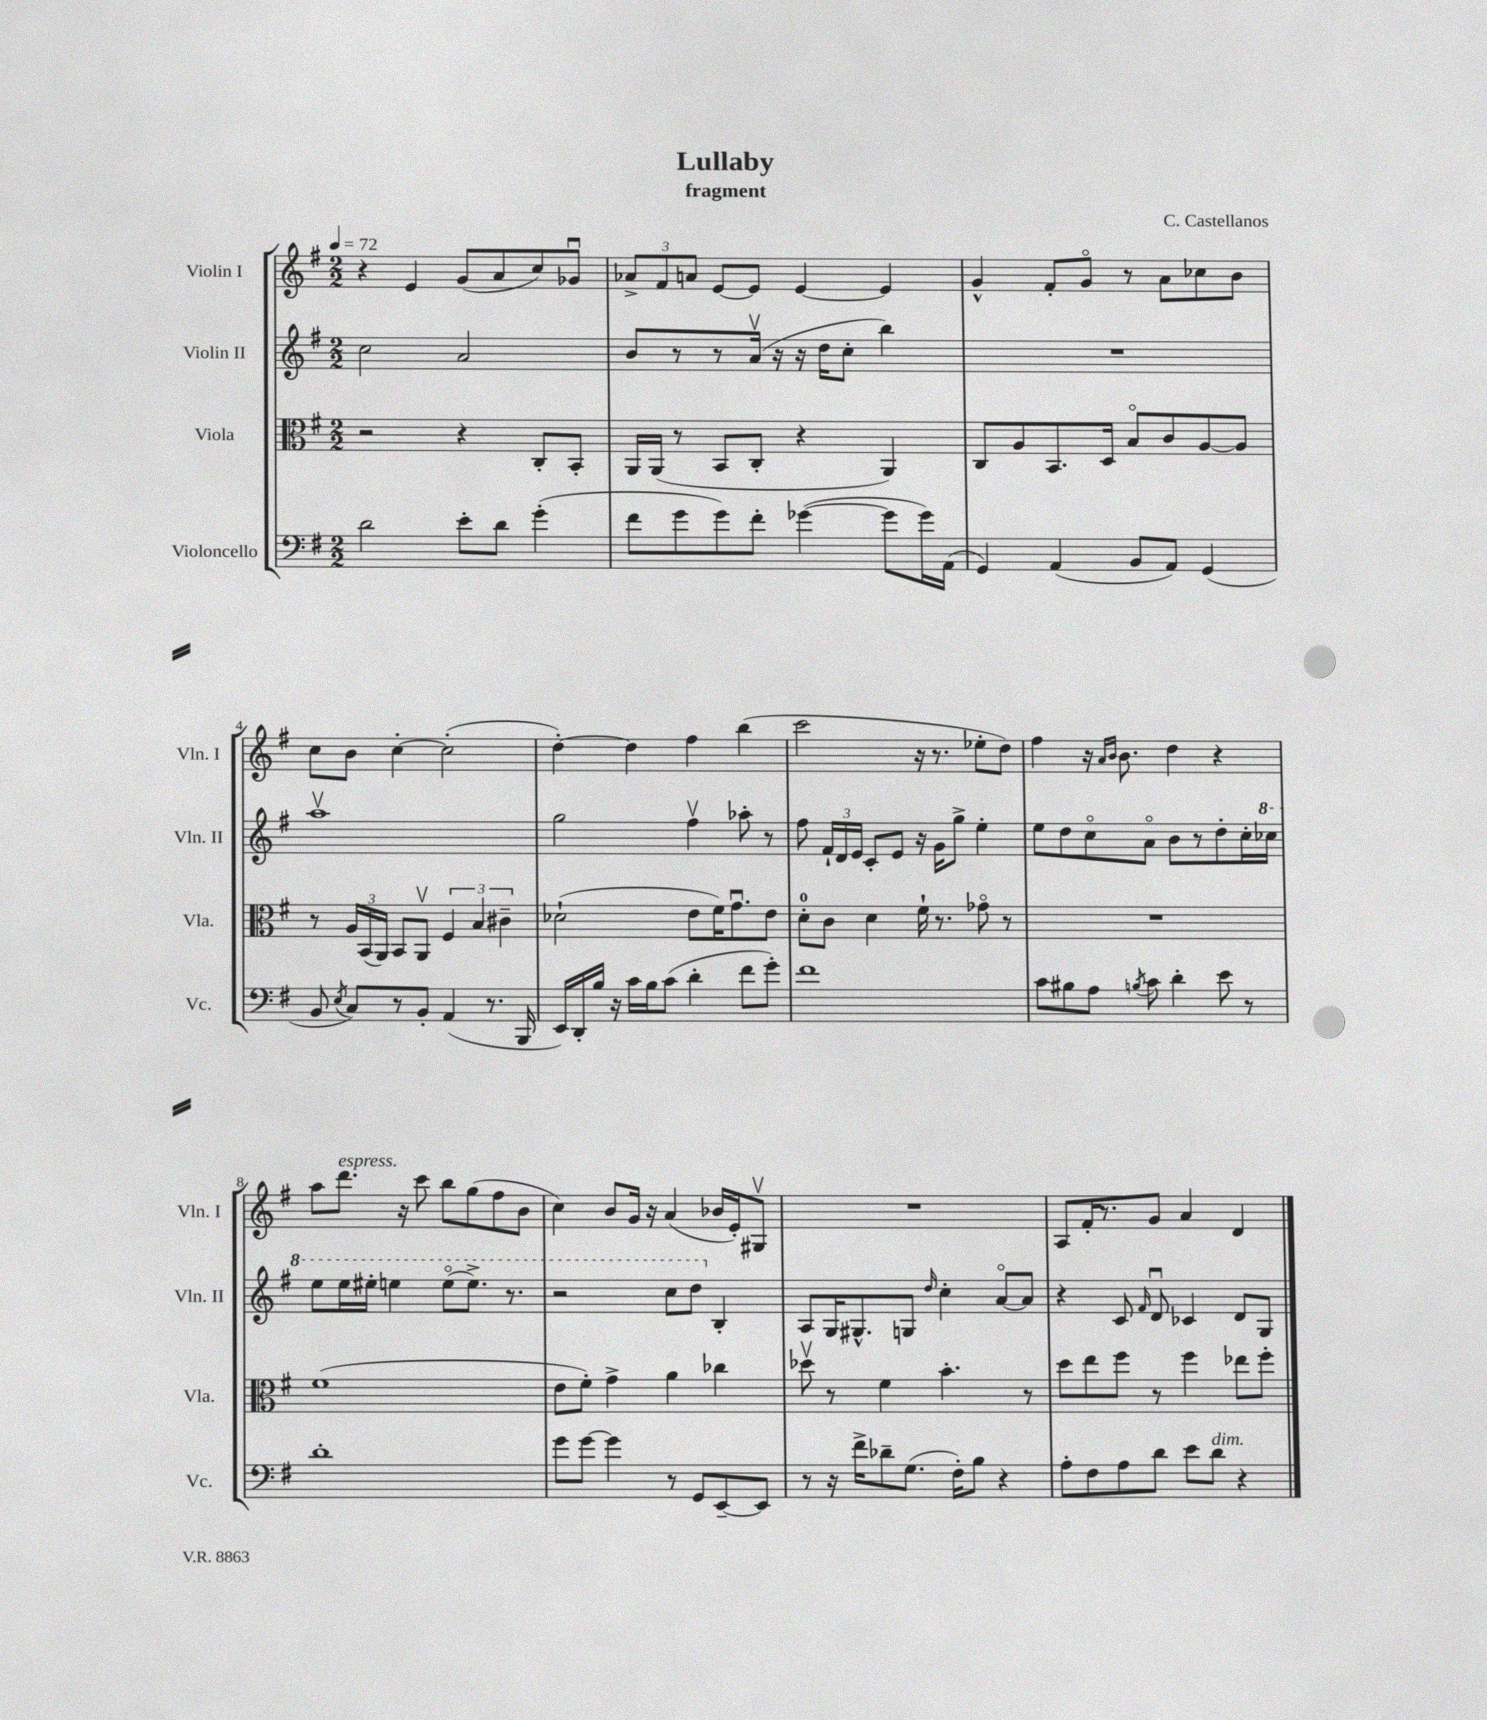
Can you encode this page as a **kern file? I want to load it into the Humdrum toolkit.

**kern	**kern	**kern	**kern
*staff4	*staff3	*staff2	*staff1
*clefF4	*clefC3	*clefG2	*clefG2
*k[f#]	*k[f#]	*k[f#]	*k[f#]
*M2/2	*M2/2	*M2/2	*M2/2
*MM72	*MM72	*MM72	*MM72
2d	2r	2cc	4r
.	.	.	4e
8e'	4r	2a	(8g
8d	.	.	8a
(4g'	8C'	.	8cc)
.	8BB'	.	8g-u
=	=	=	=
8f#	16AA	8b	12a-^
.	(16AA	.	.
.	.	.	12f#
8g	8r	8r	.
.	.	.	12a
8g)	8BB	8r	[8e
8f#'	8C'	(16av	8e]
.	.	16r	.
([4g-	4r	16r	[4e
.	.	16dd	.
.	.	8cc'	.
8g-]	4AA)	4bb)	4e]
16g-)	.	.	.
(16AA	.	.	.
=	=	=	=
4GG)	8C	1r	4g^^
.	8A	.	.
(4AA	8.BB	.	8f#'
.	.	.	8go
.	16D	.	.
8BB	8Bo	.	8r
8AA)	8c	.	8a
(4GG	[8A	.	8cc-
.	8A]	.	8b
=	=	=	=
8BB	8r	1aav	8cc
8qE	.	.	.
8C)	24A	.	8b
.	(24BB	.	.
.	24AA)	.	.
8r	8BB	.	[4cc'
8BB'	8AAv	.	.
(4AA	6F#	.	(2cc']
.	6B	.	.
8.r	.	.	.
.	6c#~	.	.
16BBB	.	.	.
=	=	=	=
16EE)	(2d-`	2gg	[4dd')
16DD'	.	.	.
16B	.	.	.
16r	.	.	.
16c	.	.	4dd]
16B	.	.	.
(8c	.	.	.
4d'	8e	4ff#v	4ff#
.	16f#)	.	.
.	8.gu	.	.
8f#	.	8aa-'	(4bb
8g')	8e	8r	.
=	=	=	=
1f#	8d'	8ff#	2ccc
.	8c	24f#`	.
.	.	24d	.
.	.	24e	.
.	4d	8c'	.
.	.	8e	.
.	16f#`	16r	16r
.	8.r	16g	8.r
.	.	8gg^	.
.	8g-o	4ee'	8ee-'
.	8r	.	8dd)
=	=	=	=
8c	1r	8ee	4ff#
8B#	.	8dd	.
8A	.	8cco	16r
.	.	.	16qqa
.	.	.	16qqb
.	.	.	8.b
8qB	.	.	.
8c	.	8ao	.
4d'	.	8b	4dd
.	.	8r	.
8e	.	8dd'	4r
8r	.	16cc'	.
.	.	16ccc-	.
=	=	=	=
1d'	(1f#	8eee	8aa
.	.	16eee	8.ddd
.	.	16eee#'	.
.	.	4eee	.
.	.	.	16r
.	.	.	8ccc
.	.	(8eeeo	8bb
.	.	8.eee^)	(8gg
.	.	.	8ff#
.	.	8.r	.
.	.	.	8b
=	=	=	=
8g	8e	2r	4cc)
[8g	8f#')	.	.
4g]	4g^	.	8b
.	.	.	16g
.	.	.	16r
8r	4a	8ccc	(4a
8GG	.	8ddd	.
[8EE~	4cc-	4B'	16b-
.	.	.	16e')
8EE]	.	.	8G#v
=	=	=	=
8r	8dd-v	8A	1r
16r	8r	16G	.
16f#^	.	8.G#^^	.
8d-~	4f#	.	.
(8.G	.	8G	.
.	.	16qqdd	.
.	4.b'	4cc'	.
16F#')	.	.	.
8B	.	.	.
4r	.	[8ao	.
.	8r	8a]	.
=	=	=	=
8A'	8dd	4r	8A
8F#	8ee	.	16f#'
.	.	.	8.r
8A	8ff#	8c	.
.	.	16qqf#	.
8d	8r	8du	8g
8e	4ff#	4c-	4a
8d	.	.	.
4r	8ee-	8d	4d
.	8ff#'	8G	.
==	==	==	==
*-	*-	*-	*-
